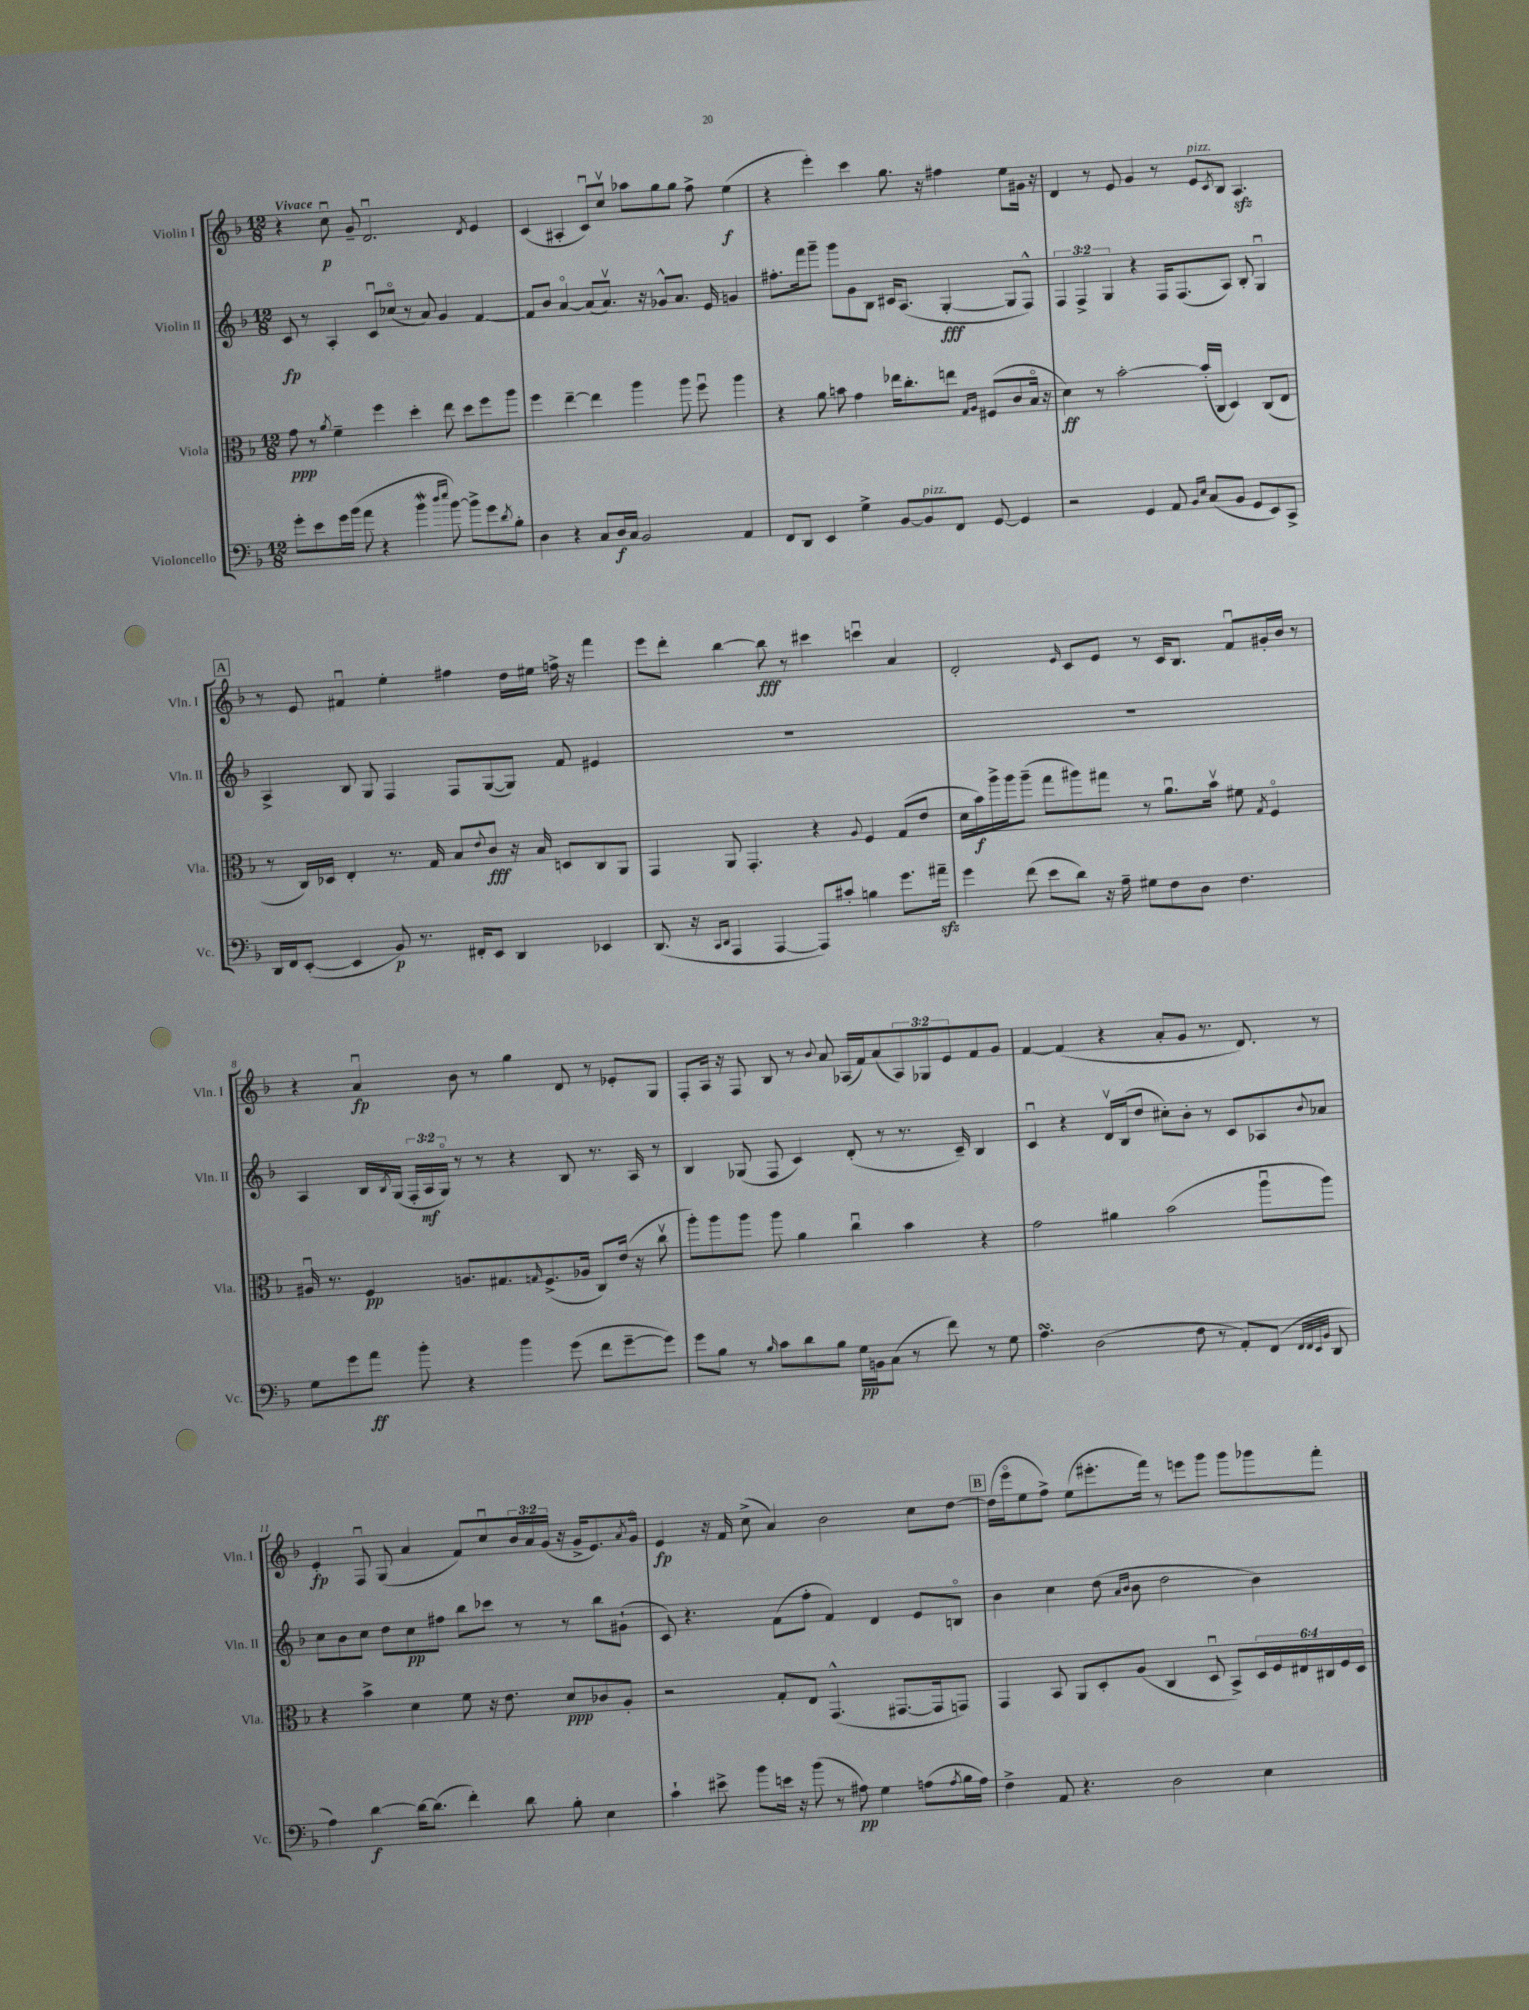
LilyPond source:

<<
\new StaffGroup <<
\new Staff = "s0" \with { instrumentName = "Violin I" shortInstrumentName = "Vln. I" } {
    \clef treble \key f \major \numericTimeSignature \time 12/8 \override Staff.TupletNumber.text = #tuplet-number::calc-fraction-text \tempo "Vivace"
    r4 c''8\downbow\p g'8-- d'2.\downbow \acciaccatura { d'8 } e'4 |
    c'4( ais4-. c'8\downbow) c''8\upbow aes''8 g''8 g''8 f''8-> e''4\f( |
    r4 e'''4-.) c'''4 g''8. r16 fis''4 e''8 gis'16 r16 |
    d'4 r8 e'8 g'4 r8 e'8^\markup { \italic "pizz." } \acciaccatura { c'8 } bes8 a4.\sfz |
    \mark \markup { \box "A" } r8 e'8 fis'4\downbow e''4-. fis''4 d''16 eis''16 f''16-> r16 f'''4 |
    e'''8 d'''8-. bes''4~ bes''8\fff r8 cis'''4 c'''4\downbow a'4 |
    d'2-. \grace { e'16 } c'8 e'8 r8 c'16 bes8. f'8\downbow gis'16-. bes'16 r8 |
    r4 a'4\downbow\fp bes'8 r8 g''4 d'8 r8 ees'8-. g8 |
    f8-. a16 r16 f8 bes8 r8 \appoggiatura { bes'8 } a'8 aes16( f'16) a'8( \tuplet 3/2 { aes8) ges8 e'8 } f'8 g'8 |
    f'4~ f'4( r4 a'8-. g'8 r8. d'8.) r8 |
    e'4-.\fp f8\downbow g8( a'4 f'8) c''8\downbow \tuplet 3/2 { bes'16 a'16 g'16( } r16 g'16-> e'8.) \acciaccatura { a'8 } g'16\flageolet |
    e'4\fp r16 f'16 c''8->( a'4) bes'2 c''8 d''8~ |
    \mark \markup { \box "B" } d''16( e'''16\flageolet e''8 f''8->) e''8( eis'''8.-. f'''16) r8 e'''8 g'''8 g'''8 ges'''8 f'''8-. \bar "|." |
}
\new Staff = "s1" \with { instrumentName = "Violin II" shortInstrumentName = "Vln. II" } {
    \clef treble \key f \major \numericTimeSignature \time 12/8 \override Staff.TupletNumber.text = #tuplet-number::calc-fraction-text
    c'8\fp r8 a4-. c'8\downbow ces''8\flageolet( r8 a'8) g'4 f'4~ |
    f'8 bes'8 a'4~\flageolet a'8( a'8.\upbow) r16 ges'8-^ a'8. e'16 g'4 |
    fis''8.-. f'''16 g'''8-- g'''8 g'8 bes8 cis'16 a8.( g4~-.\fff g8 f8-^) |
    \tuplet 3/2 { f4 f4-> g4 } r4 f16 f8.( a8) bes8-. g4\downbow |
    \mark \markup { \box "A" } a4-> bes8 g8 f4 f8 g8~( g8) f'8 eis'4 |
    R1. |
    R1. |
    a4 bes16 \acciaccatura { bes8 } g16( \tuplet 3/2 { f16-. a16\mf g16\flageolet) } r8 r8 r4 bes8 r8. a16 r8 |
    bes4 ges8( f8 c'4) d'8-.( r8 r8. c'16--) bes4 |
    c'4\downbow r4 d'16\upbow bes16( d''8 cis''8-.) bes'8-. r8 c'8 aes8 \appoggiatura { bes'8 } aes'8 |
    c''8 bes'8 c''8 d''8 c''8\pp fis''8 bes''8 ces'''8 r8 r8 bes''8 gis'8-!( |
    c'8) r4. f'8( f''8-. f'4) d'4 e'8 b8\flageolet |
    \mark \markup { \box "B" } bes'4 c''4 d''8( \grace { a'16 bes'16 } bes'8 d''2 bes'4) \bar "|." |
}
\new Staff = "s2" \with { instrumentName = "Viola" shortInstrumentName = "Vla." } {
    \clef alto \key f \major \numericTimeSignature \time 12/8 \override Staff.TupletNumber.text = #tuplet-number::calc-fraction-text
    g'8\ppp r8 \acciaccatura { a'8 } f'4-- f''4 d''4-. e''8 d''8 f''8 a''8 |
    f''4 e''4~-- e''4 a''4 a''8 f''8\downbow a''4 |
    r4 a'8 b'8 g'4 ees''16 c''8.-. e''8 \grace { g16 a16 } fis8( c'8 bes16\flageolet r16 |
    d'4\ff) r8 bes'2~-. bes'16-.( c16 d4) c8( e8 |
    \mark \markup { \box "A" } r8 c16) des16 e4-. r8. g16 bes8 \appoggiatura { e'8 } c'8\fff r16 bes16 d8 c8 a,8 |
    g,4 a,8 g,4.-. r4 \appoggiatura { a8 } f4 g8( e'8 |
    d'16 bes'16\f) a''16-> a''16 a''8--( g''8 ais''8) gis''8 r8 a'8.\downbow bes'16\upbow fis'8 \acciaccatura { g8 } f4\flageolet |
    ais16\downbow r8. f4\pp a8. gis8. \grace { g16 } f8.->( aes16 c8) e'16( r16 c''8\upbow |
    a''8-.) a''8 a''8 a''8 a'4 c''4\downbow bes'4 r4 |
    g'2 ais'4 bes'2( a''8\downbow a''8) |
    r4 bes'4-> d'4 f'8 r16 e'8. d'8\ppp ces'8 a8-. |
    r2 g8-. e8 g,4.-^( gis,8.~ gis,16 g,8) |
    \mark \markup { \box "B" } g,4 bes,8 a,8 d8-. a8( c4 d8\downbow bes,8->) \tuplet 6/4 { d16 f16 eis16 cis16 f16 d16 } \bar "|." |
}
\new Staff = "s3" \with { instrumentName = "Violoncello" shortInstrumentName = "Vc." } {
    \clef bass \key f \major \numericTimeSignature \time 12/8
    g'8-. e'8 g'16 bes'16( a'8 r4 bes'4\mordent \grace { d''16 e''16 } bes'8~) bes'8-> g'8 \acciaccatura { d'8 } bes8-. |
    d4 r4 c8 d16\f c16 bes,2 a,4 |
    f,8 d,8 e,4 g4-> bes,8~ bes,8^\markup { \italic "pizz." } f,8 g,8~ g,4 |
    r2 g,4 a,8 \grace { bes,16 e16 } c8( bes,8 g,8 e,8) c,8-> |
    \mark \markup { \box "A" } d,16 f,16 e,8~-.( e,4 bes,8\p) r8. fis,16-. e,8 d,4 ees,4 |
    d,8.( r16 \grace { c,16 d,16 } a,,4 a,,4~ a,,8) cis'8-. b4 g'8. ais'16--\sfz |
    g'4 f'8( e'8 d'8) r16 a16-- gis8 f8 d8 f4. |
    g8 g'8 a'8\ff bes'8-. r4 bes'4 g'8( f'8 g'8~-- g'8) |
    g'8 bes8 r8 \grace { bes16 } c'8 d'8 bes8 g16\pp b,16 c8( r8 f'8) r8 g8 |
    a4.\turn d2( f8 r8 a,8-.) f,8( \grace { f,32 f,32 e,32 bes,32 } d,8 |
    a4) d'4~\f d'16~ d'8.( f'4-.) d'8 bes8-. e4 |
    c'4-! eis'8-> bes'8 e'16 r16 bes'8( r8 ais8\pp) g4 a8( \acciaccatura { a8 } bes16 a16) |
    \mark \markup { \box "B" } f4-> a,8 r4. d2 e4 \bar "|." |
}
>>
>>
